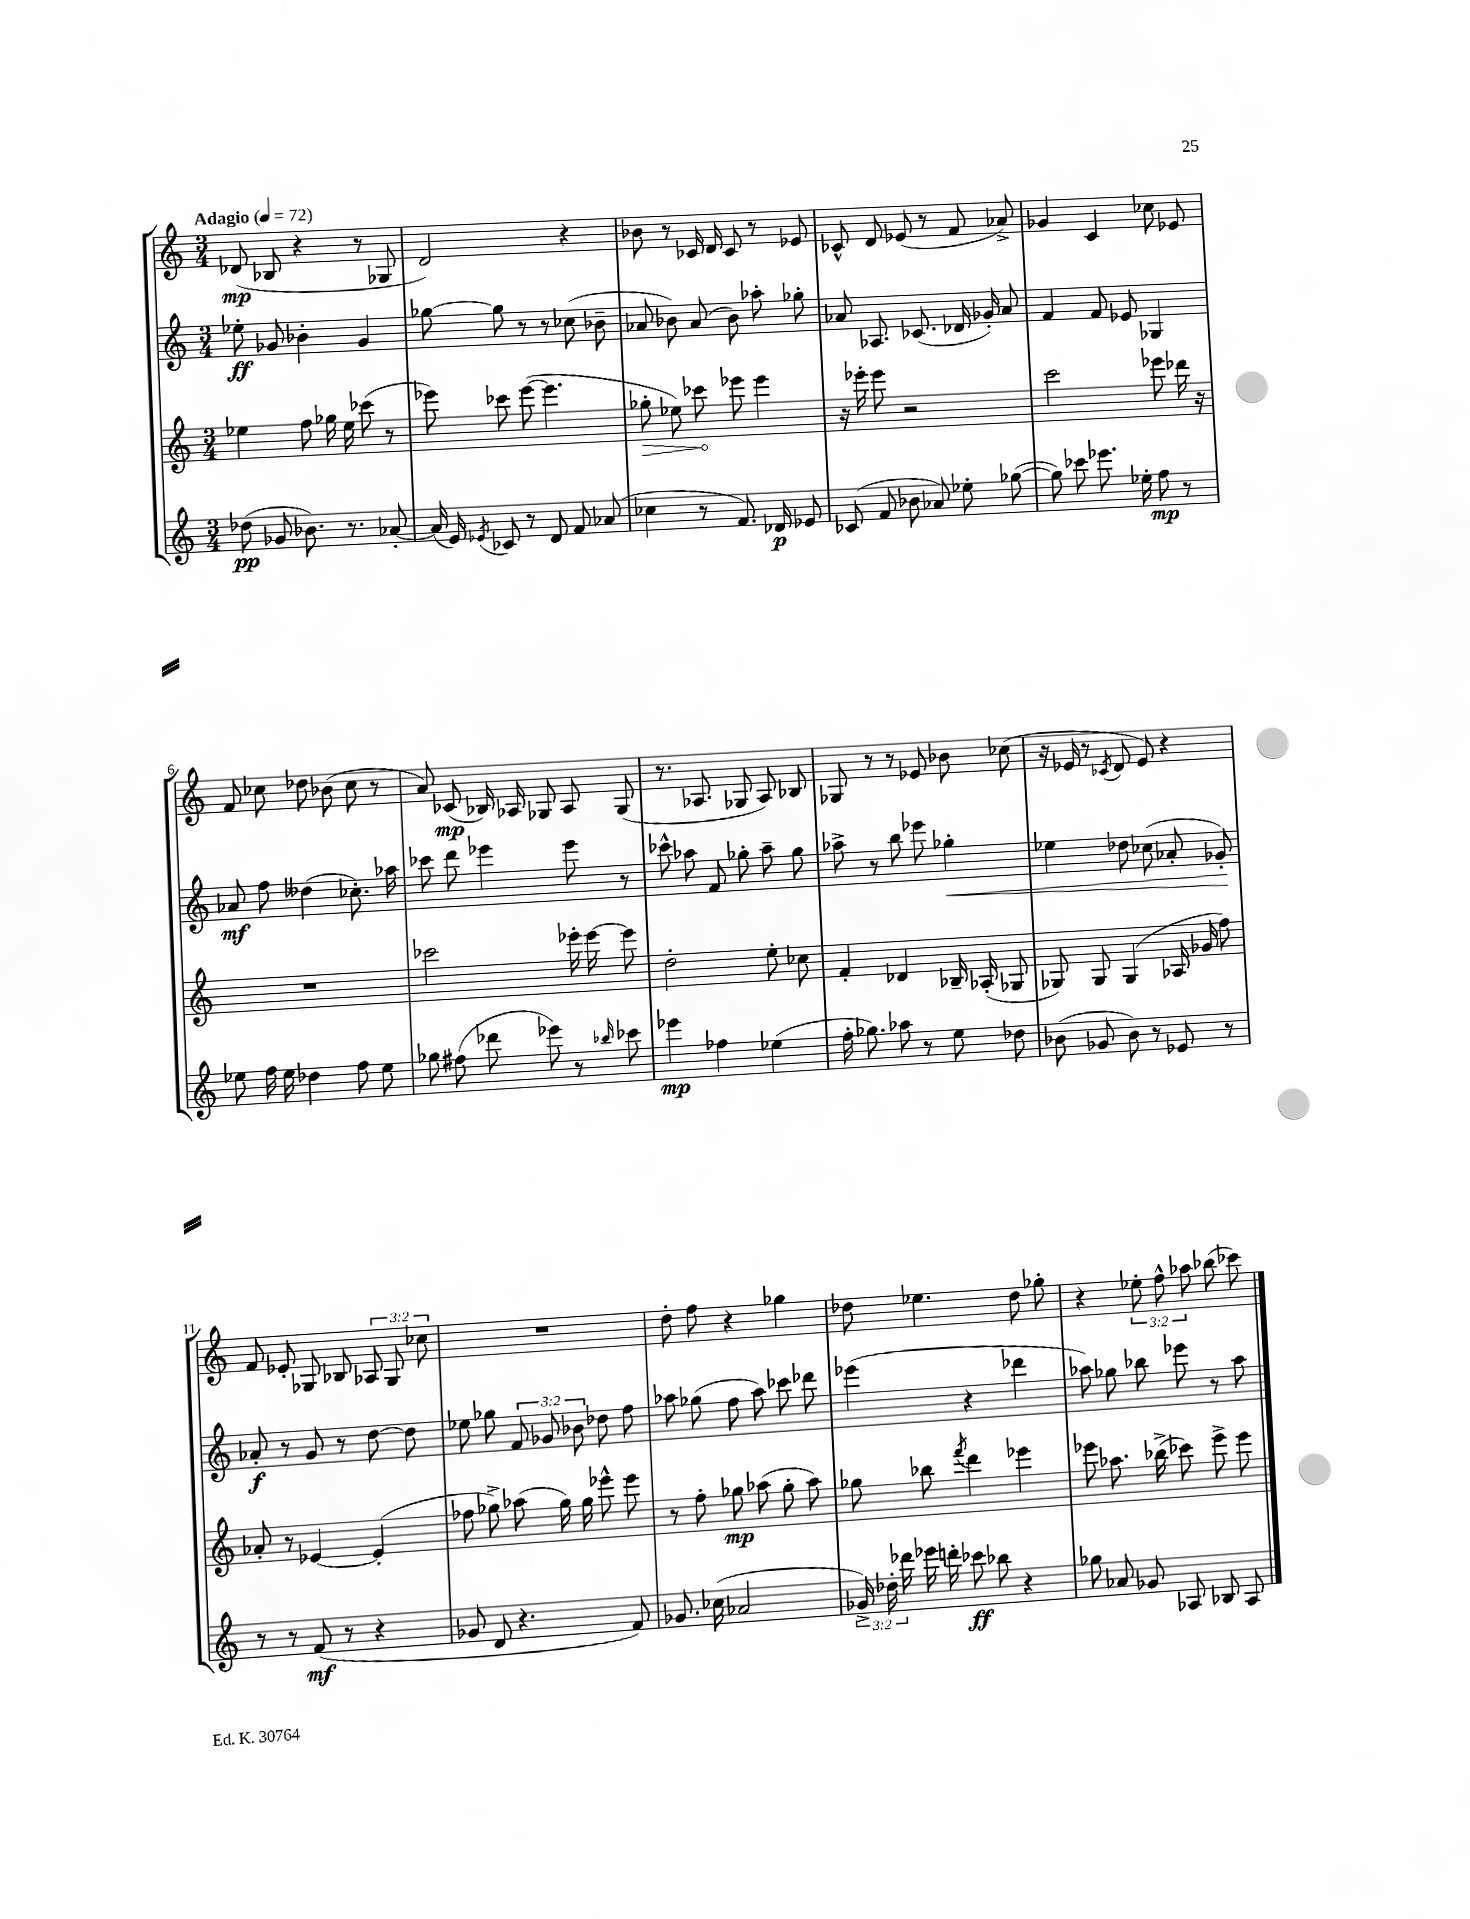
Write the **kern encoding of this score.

**kern	**kern	**kern	**kern
*staff4	*staff3	*staff2	*staff1
*clefG2	*clefG2	*clefG2	*clefG2
*k[]	*k[]	*k[]	*k[]
*M3/4	*M3/4	*M3/4	*M3/4
*MM72	*MM72	*MM72	*MM72
(8dd-	4ee-	8ee-'	(8d-
8g-	.	8g-	8B-
8.b-)	8ff	4b-'	4r
.	16gg-	.	.
8.r	16ee-	.	.
.	(8ccc-	4g-	8r
[8a-'	8r	.	8G-
=	=	=	=
(16a-]	8eee-)	[8gg-	2d)
16e)	.	.	.
8qe-	.	.	.
8c-	8ccc-	8gg-]	.
8r	([8eee-	8r	.
8d	4.eee-]	8r	.
8f	.	(8cc-	4r
(8a-	.	8b-~	.
=	=	=	=
4cc-	8gg-'	8a-	8b-
.	8ee-)	8b-)	8r
8r	8ccc-	(8a-	16c-
.	.	.	16d
8.f)	8eee-	8b-)	8c-
.	4eee-	8aa-'	8r
16d-	.	.	.
8e-	.	8gg-'	8e-
=	=	=	=
(8c-	16r	8a-	8c-^^
.	16eee-'	.	.
8f	8eee-	8.A-	8d
8b-	2r	.	(8e-
.	.	(8.c-	.
8a-)	.	.	8r
8ee-'	.	16d-	8f
.	.	16g-')	.
([8gg-	.	8a-	8a-^)
=	=	=	=
8gg-])	2ccc	4f	4g-
8ccc-	.	.	.
8.eee-	.	8f	4c
.	.	8e-	.
16ee-'	.	.	.
8ff	8eee-	4G-	8cc-
8r	16ddd-	.	8e-
.	16r	.	.
=	=	=	=
8ee-	2.r	8a-	8f
16ff	.	8ff	8cc-
16ee-	.	.	.
4dd-	.	(4dd--	8dd-
.	.	.	(8b-
8ff	.	8.cc-')	8cc-
8ee-	.	.	8r
.	.	16aa-	.
=	=	=	=
8gg-	2ccc-	8ccc-	8a)
(8ff#	.	8ddd	(8c-
8ddd-	.	4eee-	16B-)
.	.	.	16A-
8eee-)	.	.	8G-
8r	16eee-'	8eee-	8A-
.	[16eee-	.	.
16qqbb-	.	.	.
8ccc-	8eee-]	8r	(8G-
=	=	=	=
4eee-	2dd'	8ccc-^^	8.r
.	.	8aa-	.
.	.	.	8.A-
4ff-	.	8f	.
.	.	8gg-'	8G-
(4ee-	8ee'	8aa-~	8A-)
.	8cc-	8gg-	8B-
=	=	=	=
16ff'	4f'	8aa-^	8G-
8.gg-)	.	.	.
.	.	8r	8r
8aa-	4d-	8bb	8r
8r	.	8eee-	8e-
8ee	16B-~	4gg-'	8b-
.	(16A-'	.	.
8dd-	8G-	.	(8cc-
=	=	=	=
(8b-	8G-)	4ee-	16r
.	.	.	16e-
8g-	8G-	.	8r
.	.	.	8qc-
8b-)	(4G-	8dd-	8d
8r	.	(8cc-	8e-)
8e-	16A-	8a-'	4r
.	16g-	.	.
8r	8ff)	8g-')	.
=	=	=	=
8r	8a-'	8a-'	8f
8r	8r	8r	8e-'
(8f	[4e-	8g	8G-
8r	.	8r	8B-
4r	(4e-']	[8dd	12A-
.	.	.	12G-
.	.	8dd]	.
.	.	.	12cc-
=	=	=	=
8g-	8ff-	8ee-	2.r
8d	8gg-^)	8gg-	.
4.r	(8aa-	12f	.
.	.	12g-	.
.	16gg-)	.	.
.	.	12b-	.
.	16gg-	.	.
.	8eee-^^	8dd-	.
8f)	8eee-	8ff	.
=	=	=	=
8.g-	8r	8aa-	8dd'
.	8ff'	(8gg-	8ff
(16cc-	.	.	.
2a-	8gg-	8ff	4r
.	(8aa-	8aa-)	.
.	8gg-'	8ccc-	4gg-
.	8aa-)	8ddd-	.
=	=	=	=
24g-^)	8gg-	(4eee-	8dd-
24dd-'	.	.	.
24ddd-	.	.	.
16eee-	8bb-	.	4.ee-
16ddd'	.	.	.
.	8qfff	.	.
8ccc-	4ddd	4r	.
8bb-	.	.	.
4r	4eee-	4ddd-	8dd-
.	.	.	8gg-'
=	=	=	=
8gg-	8eee-	8aa-)	4r
8a-	8.aa-	8gg-	.
8g-	.	8bb-	12ee-'
.	(16bb-^	.	.
.	.	.	12ff^^
8A-	8ccc-)	8eee-	.
.	.	.	12aa-
8B-	8eee-^	8r	(8bb-
8A-	8eee-	8aa-	8ccc-)
==	==	==	==
*-	*-	*-	*-
